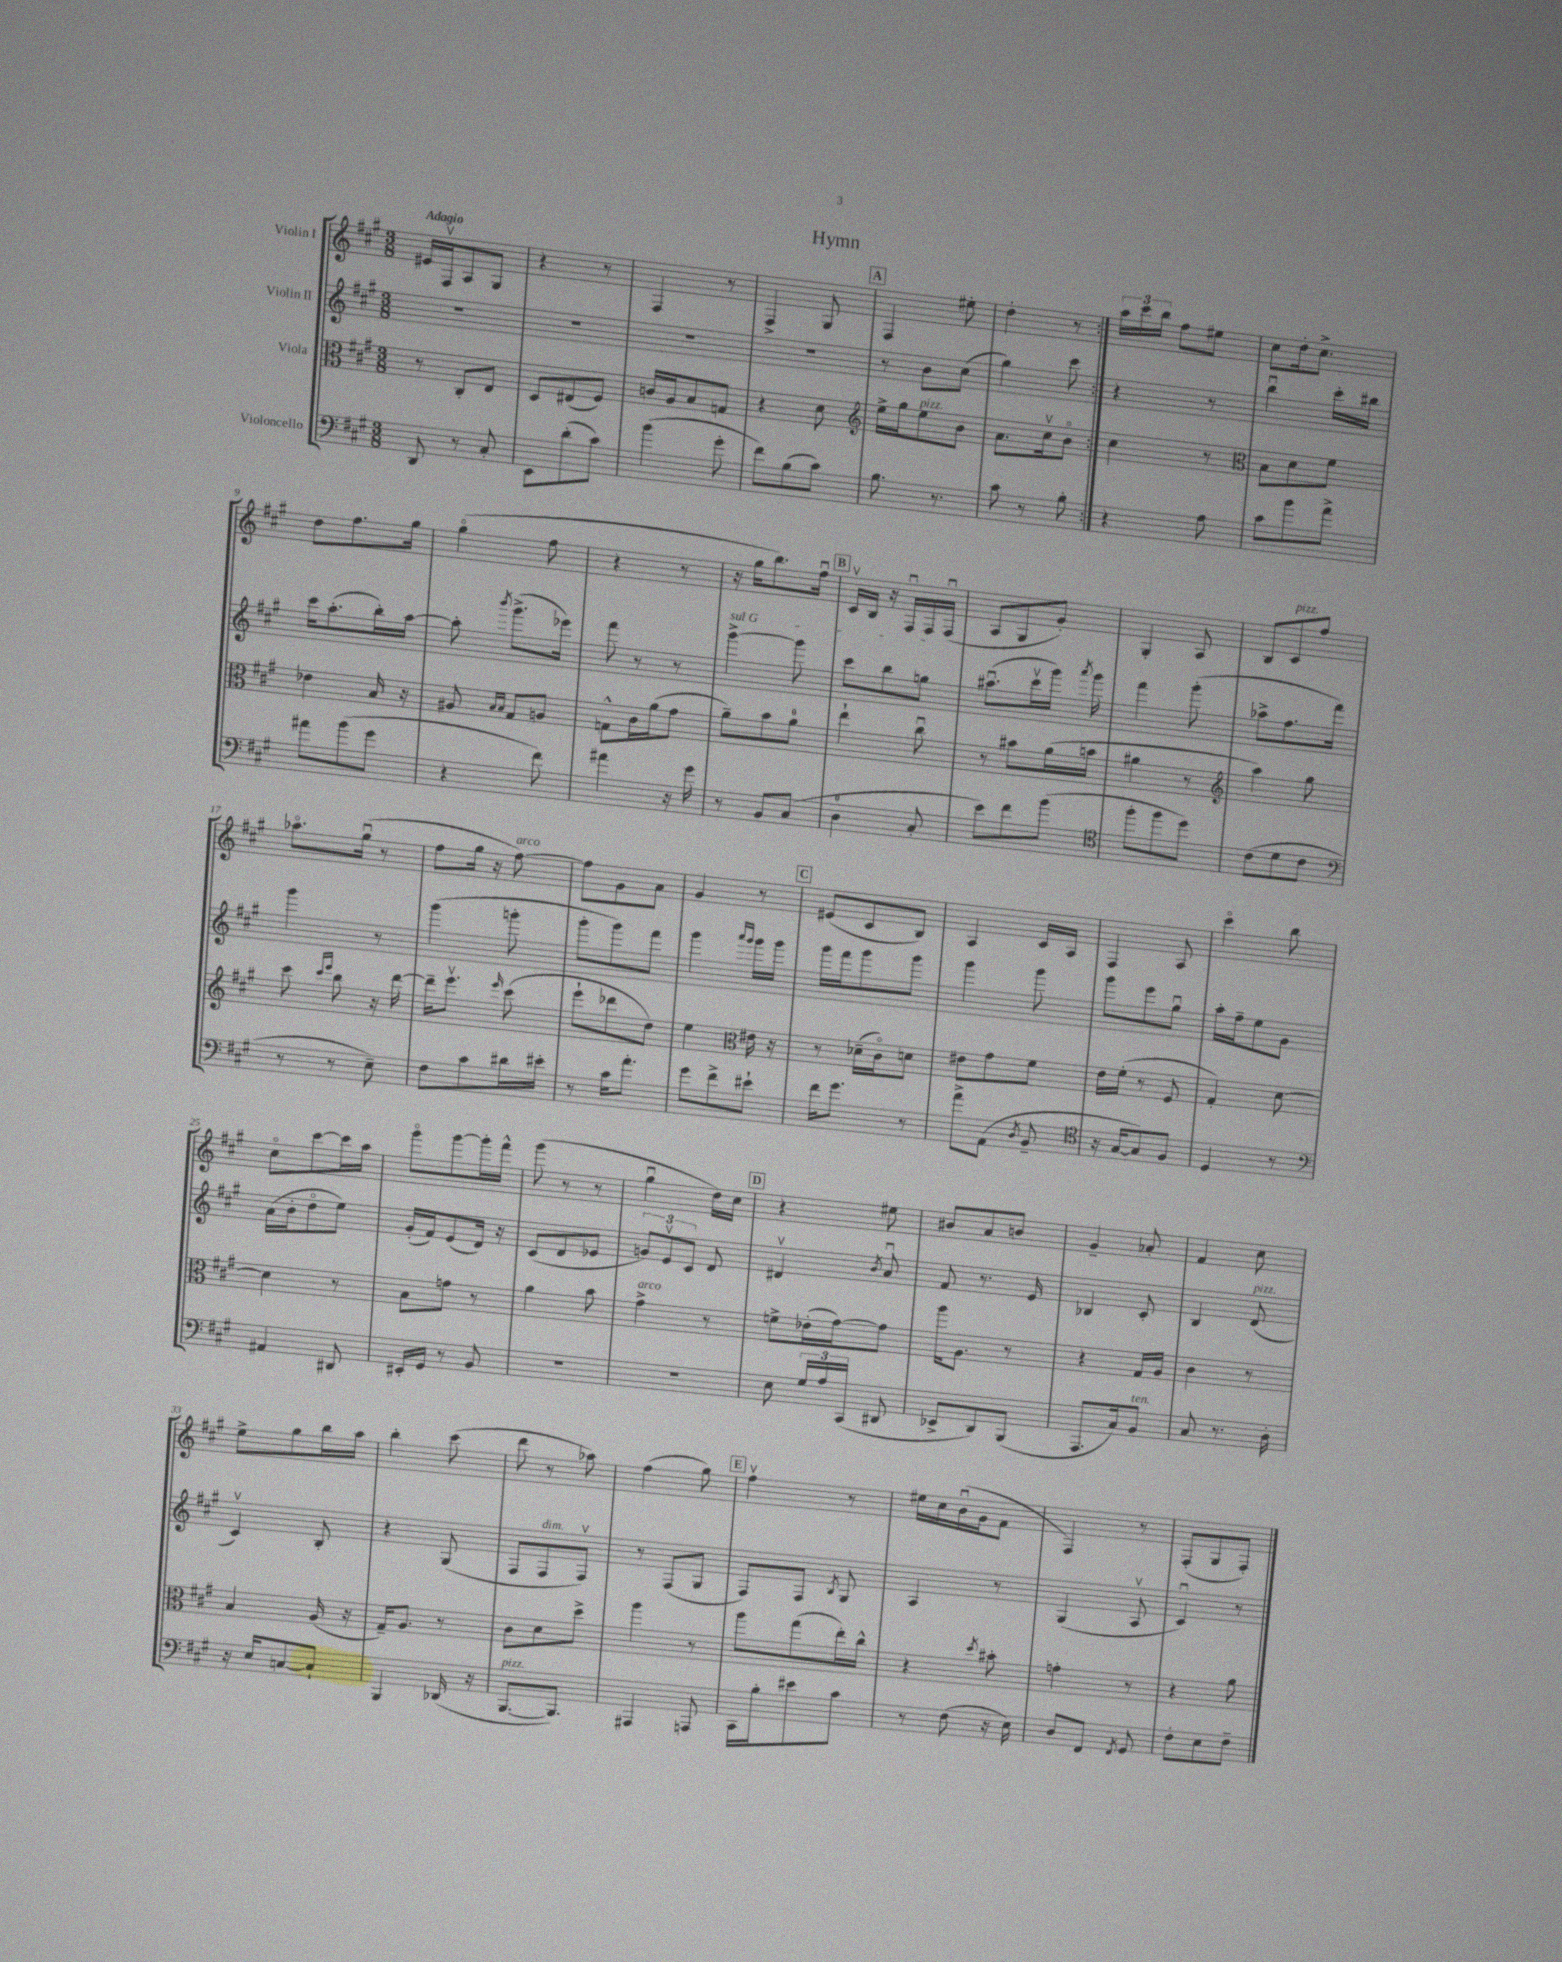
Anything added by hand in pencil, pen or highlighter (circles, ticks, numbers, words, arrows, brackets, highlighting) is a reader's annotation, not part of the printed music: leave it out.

**kern	**kern	**kern	**kern
*staff4	*staff3	*staff2	*staff1
*clefF4	*clefC3	*clefG2	*clefG2
*k[f#c#g#]	*k[f#c#g#]	*k[f#c#g#]	*k[f#c#g#]
*M3/8	*M3/8	*M3/8	*M3/8
8DD	8r	4.r	16e#
.	.	.	16F#v
8r	8C#'	.	8A
8C#'	8E	.	8G#
=	=	=	=
8EE	8D	4.r	4r
(8d'	(8E#	.	.
8c#)	8F#)	.	8r
=	=	=	=
(4b	16c	4.r	4F#
.	16A	.	.
.	8B	.	.
8g#'	8G	.	8r
=	=	=	=
8f#)	4r	4.r	4F#^
(8B	.	.	.
8c#)	8d	.	8G#
=	=	=	=
*	*clefG2	*	*
8.B	16ee^	8r	4F#
.	16gg#	.	.
.	8ee	8b	.
8.r	.	.	.
.	8b	(8cc#	8ee#'
=	=	=	=
8c#	8.a	4gg#)	4dd'
8r	.	.	.
.	16cc#v	.	.
8B'	8bo	8ccc#	8r
=:|!	=:|!	=:|!	=:|!
4r	4cc#	4r	24aa
.	.	.	24ccc#
.	.	.	24bb
.	.	.	8ff#
8A	8r	8r	8ee#
=	=	=	=
*	*clefC3	*	*
8c#	8B	4bbu	8cc#
8b	8d	.	16dd'
.	.	.	8.cc#^
8a^	8f#	16ccc#'	.
.	.	16bb#	.
=	=	=	=
8a#	4e-	16ccc#	8dd
.	.	(8.aa'	.
(8b	.	.	8.ff#
8g#	16B	16bb')	.
.	16r	[16aa	16gg#
=	=	=	=
4r	8A#	8aa']	(4gg#o
.	16qqB	.	.
.	16qqB	8qbbb	.
.	8G#	(8.ggg#^	.
8f#)	8A	.	8ff#
.	.	16eee-)	.
=	=	=	=
4a#	8G^^	8fff#	4r
.	16c#	8r	.
.	(16a	.	.
16r	8g#	8r	8r
16g#	.	.	.
=	=	=	=
8r	8a~)	[4ggg#^	16r
.	.	.	16gg#
8BB	8b	.	8.bb)
(8C#	8a	8ggg#]	.
.	.	.	16ff#u
=	=	=	=
4D	4ee`	8ccc#	16c#v
.	.	.	16B
.	.	8bb	16r
.	.	.	16F#u
8C#'	8cc#u	8gg	16F#
.	.	.	(16F#u
=	=	=	=
8e)	8r	(8.aa#u	8A
8f#	8b#	.	8G#
.	.	16ccc#v	.
(8b	(16a	16ggg#)	8g#')
.	.	8qaaa	.
.	16b	16ggg#	.
=	=	=	=
*clefC4	*	*	*
8ff#'	4a#	4fff#	4G#'
8ff#	.	.	.
8dd)	8r	(8ggg#'	8A
=	=	=	=
*	*clefG2	*	*
(8c#	4aa)	8aa-^	8B
8d	.	8.ff#	8c#
8c#	8gg#	.	8ff#
.	.	16fff#)	.
=	=	=	=
*clefF4	*	*	*
8r	8ccc#	4ggg#	8.aa-o
.	16qqccc#	.	.
.	16qqeee	.	.
8r	8bb	.	.
.	.	.	(16gg#u
8E~)	16r	8r	8r
.	[16ddd	.	.
=	=	=	=
8F#	16ddd~]	(4ggg#	8ff#
.	8.eeev	.	.
8c#	.	.	16gg#
.	.	.	16r
.	16qqeee	.	.
16d#	(8ccc#	8ggg'	[8ff#)
16e#'	.	.	.
=	=	=	=
8r	8eee`	8ggg#'	8ff#]
16c#	8ddd-	8ggg#)	8g#
8.a'	.	.	.
.	8dd)	8fff#	8a
=	=	=	=
8g#	4ee	4ggg#	4g#
8f#^	.	.	.
*	*clefC3	*	*
.	.	16qqaaa	.
.	.	16qqggg#	.
8e#`	16e#	16ggg#	8r
.	16r	16ggg#	.
=	=	=	=
16f#	8r	16ggg#	(8e#
8.g#	.	16fff#	.
.	(16d-~	8ggg#	8c#
.	16c#o)	.	.
8r	8d	8ggg#	8B)
=	=	=	=
8a^	8e#	4ggg#	4A
(8AA	8g#	.	.
8qD	.	.	.
8BB~	8f#	8ggg#	16c#
.	.	.	16A
=	=	=	=
*clefC4	*	*	*
16r	16e	8ggg#	4F#
[16G#	(16f#'	.	.
8G#])	8r	8eee	.
8F#	8F#	8gg#u	8A
=	=	=	=
4D	4G#')	16aa'	4ccc#o
.	.	16ff#~	.
.	.	8ee	.
8r	[8d	8g#	8bb
=	=	=	=
*clefF4	*	*	*
4AA#	4d]	(16a	8cc#o
.	.	16b'	.
.	.	8ddo	[8ccc#
8DD#	8r	8ee)	16ccc#]
.	.	.	16aa
=	=	=	=
16EE#'	8B	(16g#'	8ggg#o
16GG#	.	16f#)	.
8r	8g	(8e	[8ggg#
8BB	8r	16d)	16ggg#']
.	.	16r	16fff#^^
=	=	=	=
4.r	4a	(8c#	(8ggg#
.	.	8d	8r
.	8b	8e-	8r
=	=	=	=
4.r	4g#^	12g)	4gg#u
.	.	12ev	.
.	.	12c#	.
.	8r	8d	16dd)
.	.	.	16cc#
=	=	=	=
8E	8f^	4d#v	4r
24G#	(16e-'	.	.
24A	.	.	.
.	[16g#)	.	.
(24CC#	.	.	.
.	.	8qb	.
8DD#	8g#]	8au	8ee#
=	=	=	=
8EE-^	16aa	8f#	8b#
.	8.A	.	.
8DD)	.	8.r	8a
(8BBB	8r	.	8b
.	.	16e	.
=	=	=	=
8.AAA	4r	4B-	4g#~
16C#)	.	.	.
8BB	16G#	8c#'	8a-'
.	16A	.	.
=	=	=	=
8C#	4c#	4B	4f#
8.r	.	.	.
.	8r	(8d	8cc#
16D'	.	.	.
=	=	=	=
16r	4B	4c#v)	8ee^
16E	.	.	.
[8C	.	.	8gg#
8C`]	(16A	8B'	16bb
.	16r	.	16aa
=	=	=	=
4BBB	16G#~)	4r	4bb'
.	8.A	.	.
(16DD-	8r	(8G#	(8ccc#
16r	.	.	.
=	=	=	=
[8.BBB	8c#	8F#	8ddd
.	8d	8F#	8r
8.BBB])	.	.	.
.	8dd^	8F#v)	8aa-)
=	=	=	=
4AAA#	4aa	8r	(4ff#
.	.	(8F#	.
8AAA	8r	8G#	8gg#)
=	=	=	=
16CC#	8aa	8F#)	4ff#v
16B'	.	.	.
8e#	(8gg#	8F#	.
.	.	8qB	.
8c#	16ee')	8G#	8r
.	16cc#^^	.	.
=	=	=	=
8r	4r	4A	16ee#
.	.	.	16cc#
(8F#	.	.	(16bu
.	.	.	16g#
.	8qdd	.	.
16r	8b#'	8r	8f#
16E)	.	.	.
=	=	=	=
8D	4g'	(4G#	4F#)
8FF#	.	.	.
8qFF#	.	.	.
8GG#	8r	8Av	8r
=	=	=	=
8F#'	4r	4c#u)	(8F#'
8E	.	.	8G#
8F#~	8a	8r	8F#')
==	==	==	==
*-	*-	*-	*-
